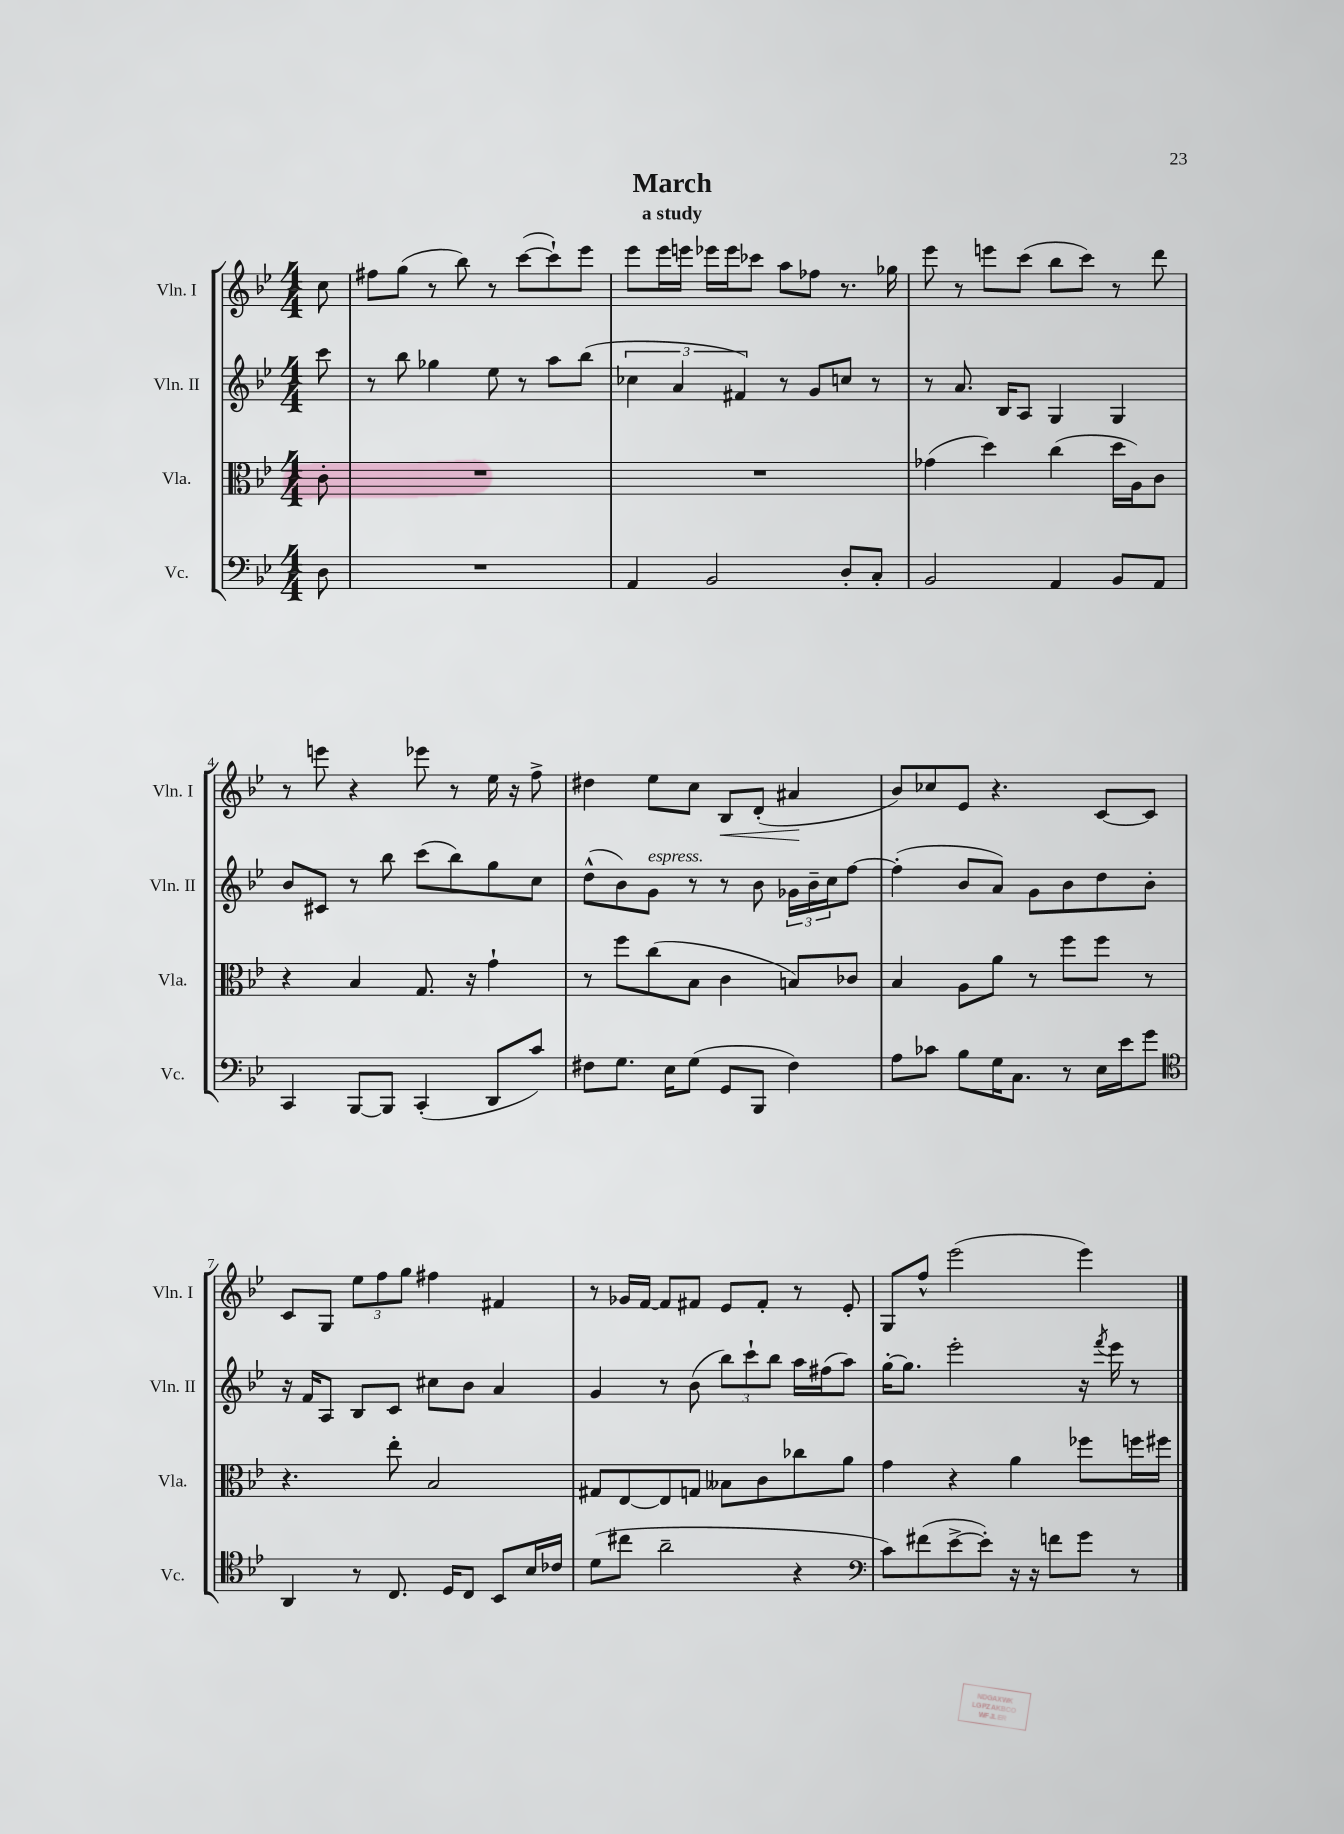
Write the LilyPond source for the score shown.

\header { title = "March" subtitle = "a study" }
<<
\new StaffGroup <<
\new Staff = "s0" \with { instrumentName = "Vln. I" shortInstrumentName = "Vln. I" } {
    \clef treble \key bes \major \numericTimeSignature \time 4/4 \partial 8
    c''8 |
    fis''8 g''8( r8 bes''8) r8 c'''8~( c'''8-!) ees'''8 |
    ees'''8 ees'''16 e'''16 ees'''16 ees'''16 ces'''8 a''8 fes''8 r8. ges''16 |
    ees'''8 r8 e'''8 c'''8( bes''8 c'''8) r8 d'''8 |
    r8 e'''8 r4 ees'''8 r8 ees''16 r16 f''8-> |
    dis''4 ees''8 c''8 bes8\< d'8-.( ais'4\! |
    bes'8) ces''8 ees'8 r4. c'8~ c'8 |
    c'8 g8 \tuplet 3/2 { ees''8 f''8 g''8 } fis''4 fis'4 |
    r8 ges'16 f'16~ f'8 fis'8 ees'8 fis'8-. r8 ees'8-. |
    g8 f''8-^ ees'''2( ees'''4) \bar "|." |
}
\new Staff = "s1" \with { instrumentName = "Vln. II" shortInstrumentName = "Vln. II" } {
    \clef treble \key bes \major \numericTimeSignature \time 4/4 \partial 8
    c'''8 |
    r8 bes''8 ges''4 ees''8 r8 a''8 bes''8( |
    \tuplet 3/2 { ces''4 a'4 fis'4) } r8 g'8 c''8 r8 |
    r8 a'8. bes16 a8 g4 g4 |
    bes'8 cis'8 r8 bes''8 c'''8( bes''8) g''8 c''8 |
    d''8-^( bes'8) g'8^\markup { \italic "espress." } r8 r8 bes'8 \tuplet 3/2 { ges'16 bes'16-- c''16 } f''8~ |
    f''4-.( bes'8 a'8) g'8 bes'8 d''8 bes'8-. |
    r16 f'16 a8 bes8 c'8 cis''8 bes'8 a'4 |
    g'4 r8 bes'8( \tuplet 3/2 { bes''8) c'''8-! bes''8 } a''16 fis''16( a''8) |
    g''16~-. g''8. ees'''2-. r16 \acciaccatura { f'''8 } ees'''16 r8 \bar "|." |
}
\new Staff = "s2" \with { instrumentName = "Vla." shortInstrumentName = "Vla." } {
    \clef alto \key bes \major \numericTimeSignature \time 4/4 \partial 8
    c'8-. |
    R1 |
    R1 |
    ges'4( d''4) c''4( d''16 a16) c'8 |
    r4 bes4 g8. r16 g'4-! |
    r8 f''8 c''8( bes8 c'4 b8) ces'8 |
    bes4 a8 a'8 r8 f''8 f''8 r8 |
    r4. ees''8-. bes2 |
    gis8 ees8~ ees8 g8 beses8 c'8 ces''8 a'8 |
    g'4 r4 a'4 fes''8 f''16 fis''16 \bar "|." |
}
\new Staff = "s3" \with { instrumentName = "Vc." shortInstrumentName = "Vc." } {
    \clef bass \key bes \major \numericTimeSignature \time 4/4 \partial 8
    d8 |
    R1 |
    a,4 bes,2 d8-. c8-. |
    bes,2 a,4 bes,8 a,8 |
    c,4 bes,,8~ bes,,8 c,4-.( d,8 c'8) |
    fis8 g8. ees16 g8( g,8 bes,,8 fis4) |
    a8 ces'8 bes8 g16 c8. r8 ees16 ees'16 g'8 |
    \clef tenor a,4 r8 c8. d16 c8 bes,8 bes16 ces'16 |
    d'8( cis''8 a'2-- r4 |
    \clef bass c'8) fis'8( ees'8~-> ees'8-.) r16 r16 f'8 g'8 r8 \bar "|." |
}
>>
>>
